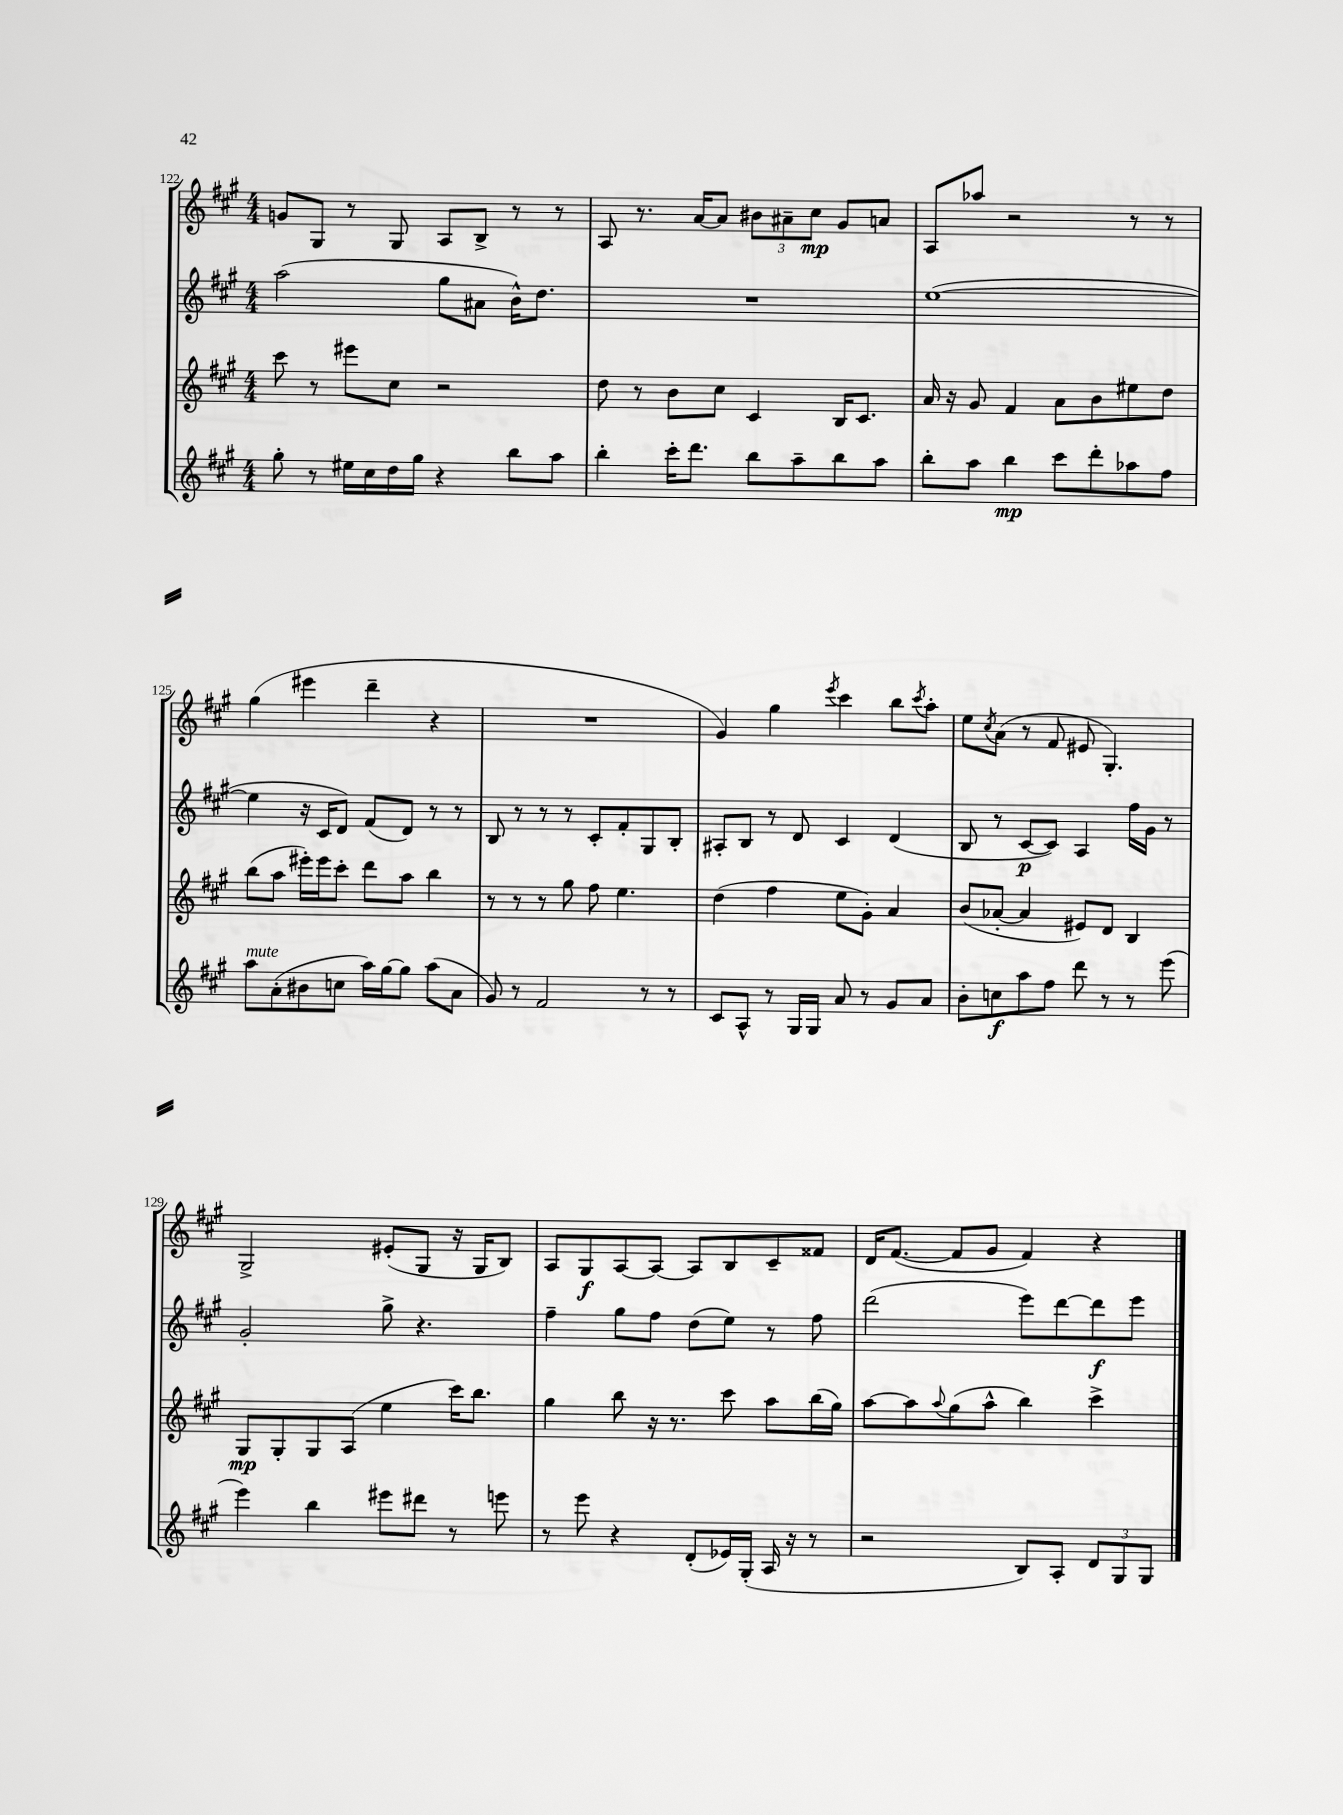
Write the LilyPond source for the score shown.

<<
\new StaffGroup <<
\new Staff = "s0" {
    \clef treble \key a \major \numericTimeSignature \time 4/4
    g'8 gis8 r8 gis8 a8 b8-> r8 r8 |
    a8 r8. a'16~ a'8 \tuplet 3/2 { bis'8 ais'8-- cis''8\mp } gis'8 a'8 |
    a8 aes''8 r2 r8 r8 |
    gis''4( eis'''4 d'''4-- r4 |
    R1 |
    gis'4) gis''4 \acciaccatura { e'''8 } cis'''4 b''8 \acciaccatura { cis'''8 } a''8-. |
    e''8 \acciaccatura { cis''8 } a'8( r8 fis'8 eis'8 gis4.-.) |
    gis2-> eis'8-.( gis8 r16 gis16 b8) |
    a8 gis8\f a8~ a8~ a8 b8 cis'8-- fisis'8 |
    d'16 fis'8.~( fis'8 gis'8 fis'4) r4 \bar "|." |
}
\new Staff = "s1" {
    \clef treble \key a \major \numericTimeSignature \time 4/4
    a''2( gis''8 ais'8 b'16-^) d''8. |
    R1 |
    e''1~( |
    e''4 r16 cis'16 d'8) fis'8( d'8) r8 r8 |
    b8 r8 r8 r8 cis'8-. fis'8-. gis8 b8-. |
    ais8-. b8 r8 d'8 cis'4 d'4( |
    b8 r8 cis'8~\p cis'8) a4 fis''16 gis'16 r8 |
    gis'2-. gis''8-> r4. |
    fis''4-- gis''8 fis''8 d''8( e''8) r8 fis''8 |
    d'''2( e'''8) d'''8~ d'''8\f e'''8 \bar "|." |
}
\new Staff = "s2" {
    \clef treble \key a \major \numericTimeSignature \time 4/4
    cis'''8 r8 eis'''8 cis''8 r2 |
    d''8 r8 b'8 cis''8 cis'4 b16 cis'8. |
    a'16 r16 gis'8 fis'4 a'8 b'8 eis''8 d''8 |
    b''8( a''8 eis'''16-.) eis'''16 cis'''8-. d'''8 a''8 b''4 |
    r8 r8 r8 gis''8 fis''8 e''4. |
    d''4( fis''4 e''8 gis'8-.) a'4 |
    b'8( aes'8~-. aes'4 eis'8) d'8 b4 |
    gis8\mp gis8-. gis8 a8( e''4 cis'''16) b''8. |
    gis''4 b''8 r16 r8. cis'''8 a''8 b''16( gis''16) |
    a''8~ a''8 \appoggiatura { a''8 } gis''8( a''8-^ b''4) cis'''4-> \bar "|." |
}
\new Staff = "s3" {
    \clef treble \key a \major \numericTimeSignature \time 4/4
    gis''8-. r8 eis''16 cis''16 d''16 gis''16 r4 b''8 a''8 |
    b''4-. cis'''16-. d'''8. b''8 a''8-- b''8 a''8 |
    b''8-. a''8 b''4\mp cis'''8 d'''8-. aes''8 fis''8 |
    a''8^\markup { \italic "mute" } a'8-.( bis'8 c''8 a''16) gis''16~ gis''8 a''8( a'8 |
    gis'8) r8 fis'2 r8 r8 |
    cis'8 a8-^ r8 gis16 gis16 a'8 r8 gis'8 a'8 |
    b'8-. c''8\f a''8 fis''8 d'''8 r8 r8 e'''8( |
    e'''4) b''4 eis'''8 dis'''8 r8 e'''8 |
    r8 e'''8 r4 d'8-.( ees'16) gis16-.( a16 r16 r8 |
    r2 b8) a8-. \tuplet 3/2 { d'8 gis8 gis8 } \bar "|." |
}
>>
>>
\layout { \context { \Score currentBarNumber = #122 } }
